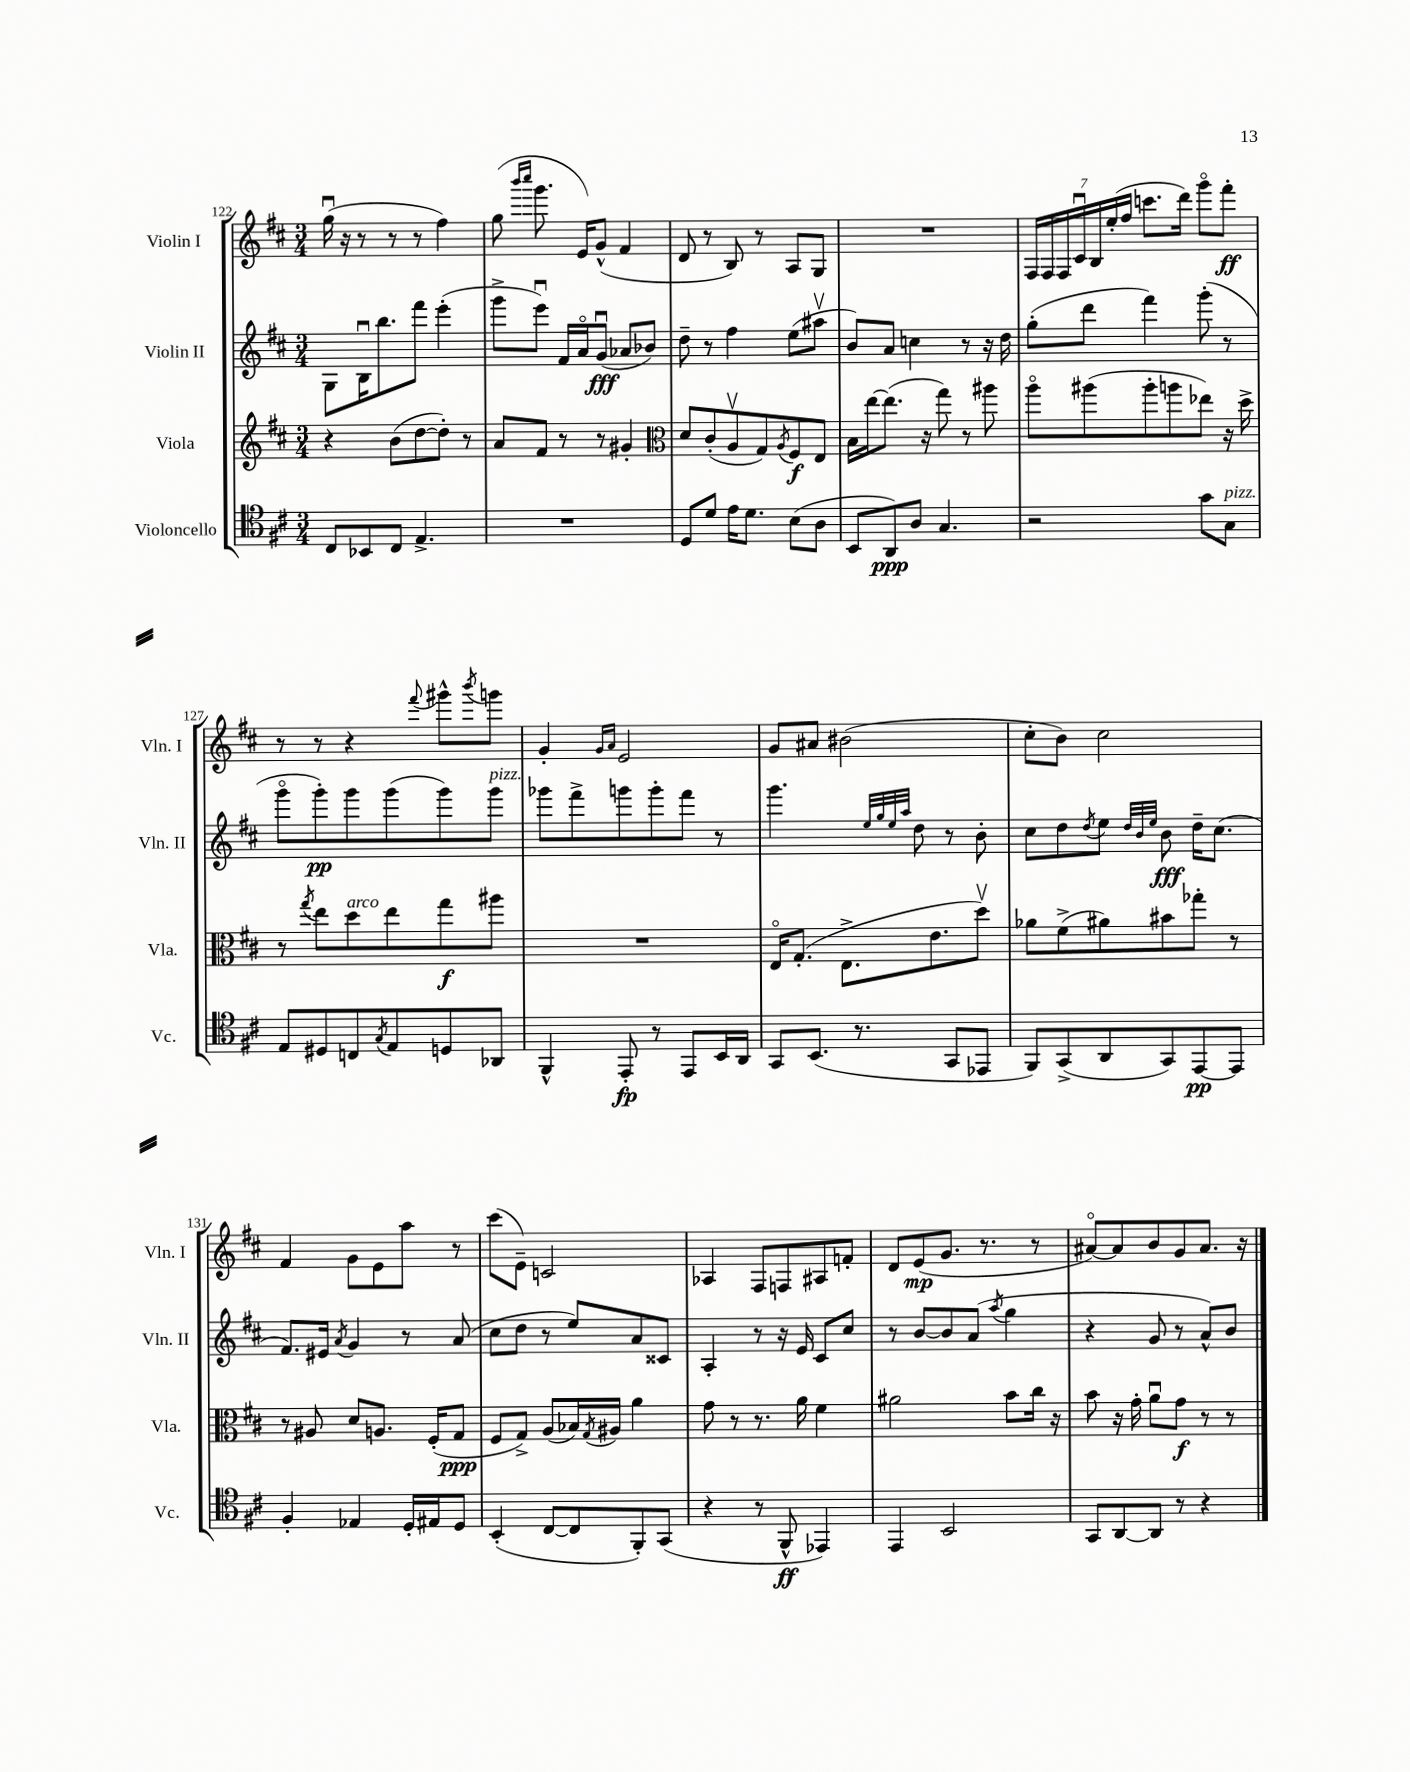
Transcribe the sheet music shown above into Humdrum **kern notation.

**kern	**kern	**kern	**kern
*staff4	*staff3	*staff2	*staff1
*clefC4	*clefG2	*clefG2	*clefG2
*k[f#c#]	*k[f#c#]	*k[f#c#]	*k[f#c#]
*M3/4	*M3/4	*M3/4	*M3/4
8C#	4r	8G	(16ggu
.	.	.	16r
8BB-	.	16Bu	8r
.	.	8.bb	.
8C#	(8b	.	8r
4.E^	[8dd	8fff#	8r
.	8dd'])	(4eee'	4ff#)
.	8r	.	.
=	=	=	=
2.r	8a	8ggg^	(8gg
.	.	.	16qqbbb
.	.	.	16qqcccc#
.	8f#	8eeeu)	8.ggg
.	8r	16f#	.
.	.	16ao	16e)
.	8r	(8gu	(8g^^
.	4g#'	8a-	4f#
.	.	8b-)	.
=	=	=	=
*	*clefC3	*	*
8D	8d	8dd~	8d
8d	(8c#'	8r	8r
16e	8Av	4ff#	8B)
8.d	.	.	.
.	8G)	.	8r
.	8qA	.	.
(8B	8F#	(8ee	8A
8A	8E	8aa#v	8G
=	=	=	=
8BB	16B	8b)	2.r
.	[16ee	.	.
8AA)	(8.ee]	8a	.
8A	.	4cc	.
.	16r	.	.
4.G	8gg)	.	.
.	8r	8r	.
.	8aa#	16r	.
.	.	16dd	.
=	=	=	=
2r	8aao	(8gg'	28F#
.	.	.	28F#
.	.	.	28F#
.	.	.	28c#u
.	(8aa#	8ddd	.
.	.	.	28B
.	.	.	(28ee'
.	.	.	28ff#
.	8aa#'	4fff#)	8.ccc
.	8aa	.	.
.	.	.	16ddd)
8g	8ee-)	(8ggg'	8gggo
8G	16r	8r	8fff#'
.	16dd^	.	.
=	=	=	=
8E	8r	8gggo	8r
.	8qgg	.	.
8D#	8ee	8ggg')	8r
8C	8dd	8ggg	4r
8qG	.	.	.
8E	8ee	(8ggg	.
.	.	.	8qqfff#
8D	8gg	8ggg)	8ggg#^^
.	.	.	8qbbb
8AA-	8aa#	8ggg	8ggg
=	=	=	=
4FF#^^	2.r	8ggg-	4g'
.	.	8fff#^	.
.	.	.	16qqg
.	.	.	16qqa
8EE'	.	8ggg	2e
8r	.	8ggg'	.
8EE	.	8fff#	.
16BB	.	8r	.
16AA	.	.	.
=	=	=	=
8GG	16Eo	4.ggg	8g
.	(8.G'	.	.
(8.BB	.	.	8a#
.	8.E^	.	(2b#
8.r	.	.	.
.	.	32qqee	.
.	.	32qqgg	.
.	.	32qqee	.
.	.	32qqaa	.
.	.	8dd	.
.	8.e	.	.
8GG	.	8r	.
8EE-	8ddv)	8b'	.
=	=	=	=
8FF#)	8a-	8cc#	8cc#'
(8GG^	(8f#^	8dd	8b)
.	.	8qdd	.
8AA	8a#)	8ee	2cc#
.	.	32qqdd	.
.	.	32qqb	.
.	.	32qqee	.
8GG)	8b#	8b	.
[8EE	8gg-'	16dd~	.
.	.	(8.cc#	.
8EE]	8r	.	.
=	=	=	=
4F#'	8r	8.f#)	4f#
.	8A#	.	.
.	.	16e#	.
.	.	8qa	.
4E-	8d	4g	8g
.	8.A	.	8e
16D'	.	8r	8aa
16E#	(16F#'	.	.
8D	8G	(8a	8r
=	=	=	=
(4BB'	8F#	8cc#	(8ccc#
.	8G^)	8dd	8e~)
[8C#	(8A	8r	2c
8C#]	16B-)	8ee)	.
.	8qG	.	.
.	16A#	.	.
8FF#')	4a	8a	.
(8GG	.	8c##	.
=	=	=	=
4r	8g	4A'	4A-
.	8r	.	.
8r	8.r	8r	8F#
8FF#^^	.	16r	8F
.	16a	16e	.
4EE-)	4f#	8c#	8A#
.	.	8cc#	8f'
=	=	=	=
4EE	2a#	8r	8d
.	.	[8b	(8e
2BB	.	8b]	8.g
.	.	(8a	.
.	.	.	8.r
.	.	8qaa	.
.	8b	4gg	.
.	16cc#	.	8r
.	16r	.	.
=	=	=	=
8GG	8b	4r	[8a#o)
[8AA	16r	.	8a#]
.	16g'	.	.
8AA]	8au	8g	8b
8r	8g	8r	8g
4r	8r	8a^^)	8.a#
.	8r	8b	.
.	.	.	16r
==	==	==	==
*-	*-	*-	*-
